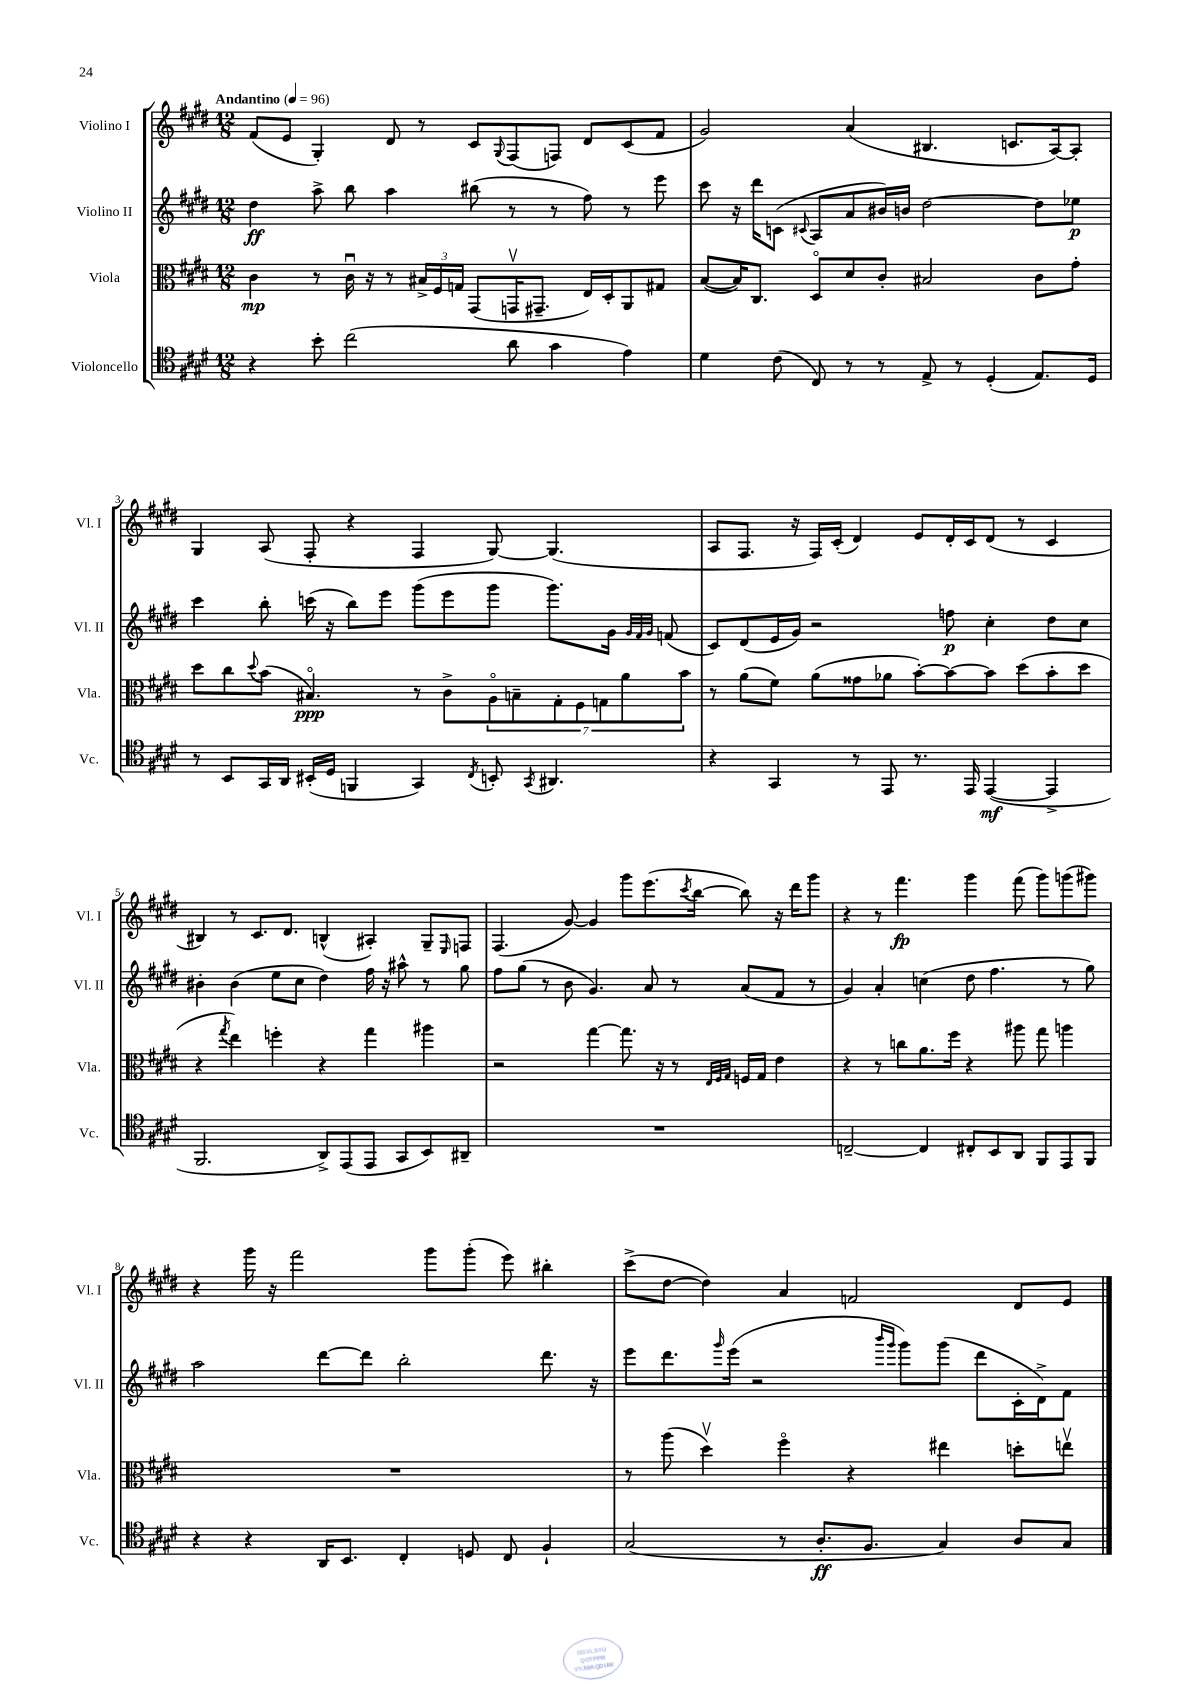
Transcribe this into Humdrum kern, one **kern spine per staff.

**kern	**dynam	**kern	**dynam	**kern	**dynam	**kern	**dynam
*part4	*part4	*part3	*part3	*part2	*part2	*part1	*part1
*staff4	*staff4	*staff3	*staff3	*staff2	*staff2	*staff1	*staff1
*I"Violoncello	*	*I"Viola	*	*I"Violino II	*	*I"Violino I	*
*I'Vc.	*	*I'Vla.	*	*I'Vl. II	*	*I'Vl. I	*
*clefC4	*	*clefC3	*	*clefG2	*	*clefG2	*
*k[f#c#g#d#]	*	*k[f#c#g#d#]	*	*k[f#c#g#d#]	*	*k[f#c#g#d#]	*
*M12/8	*	*M12/8	*	*M12/8	*	*M12/8	*
*MM96	*	*MM96	*	*MM96	*	*MM96	*
=1	=1	=1	=1	=1	=1	=1	=1
!	!	!	!	!	!	!LO:TX:a:B:t=Andantino	!
4r	.	4c#\	mp	4dd#\	ff	(8f#/L	.
.	.	.	.	.	.	8e/J	.
8b'\	.	8r	.	8aa^\	.	4G#'/)	.
(2cc#\	.	16c#u\	.	8bb\	.	.	.
.	.	16r	.	.	.	.	.
.	.	8r	.	4aa\	.	8d#/	.
.	.	24B#X^/LL	.	.	.	8r	.
.	.	24F#/	.	.	.	.	.
.	.	24Gn/JJ	.	.	.	.	.
.	.	(8GG#/L	.	(8bb#X\	.	8c#/L	.
.	.	.	.	.	.	8qqG#/	.
8a\	.	16GGnv/K	.	8r	.	(8F#/	.
.	.	8.GG#X~/J	.	.	.	.	.
4g#\	.	.	.	8r	.	8Fn/J)	.
.	.	16E/LL)	.	8ff#\)	.	8d#/L	.
.	.	16D#'/J	.	.	.	.	.
4e\)	.	8AA/	.	8r	.	(8c#/	.
.	.	8G#X/J	.	8eee\	.	8f#/J	.
=2	=2	=2	=2	=2	=2	=2	=2
4d#\	.	([8B/L	.	8ccc#\	.	2g#/)	.
.	.	16B/K])	.	16r	.	.	.
.	.	8.C#/J	.	16ddd#\KL	.	.	.
(8c#\	.	.	.	(8cn\J	.	.	.
.	.	.	.	8qqc#X/	.	.	.
8C#/)	.	8D#/L	.	8A/L	.	.	.
8r	.	8d#/	.	8a/	.	(4a/	.
8r	.	8c#'/J	.	16b#X/L)	.	.	.
.	.	.	.	16bn/JJ	.	.	.
8E^/	.	2B#X/	.	[2dd#\	.	4.B#X/	.
8r	.	.	.	.	.	.	.
(4D#'/	.	.	.	.	.	.	.
.	.	.	.	.	.	8.cn/L	.
8.E/L)	.	8c#\L	.	8dd#\L]	.	.	.
.	.	.	.	.	.	[16A/k)	.
.	.	8g#'\J	.	8ee-X\J	p	8A'/J]	.
16D#/Jk	.	.	.	.	.	.	.
!!LO:LB:g=z
=3	=3	=3	=3	=3	=3	=3	=3
8r	.	8dd#\L	.	4ccc#\	.	4G#/	.
8BB/L	.	8cc#\	.	.	.	.	.
.	.	8qqdd#/	.	.	.	.	.
16GG#/L	.	(8b\J	.	8bb'\	.	(8A/	.
16AA/JJ	.	.	.	.	.	.	.
(16BB#X'/LL	.	4.B#X/)	ppp	(16cccn\	.	8F#'/	.
16D#/JJ	.	.	.	16r	.	.	.
4FFn/	.	.	.	8bb\L)	.	4r	.
.	.	.	.	8eee\J	.	.	.
4GG#/)	.	8r	.	(8ggg#\L	.	4F#/	.
.	.	8c#^\L	.	8eee\	.	.	.
8qC#/	.	.	.	.	.	.	.
8BBn'/	.	14A\	.	8ggg#\J	.	[8G#/)	.
.	.	14Bn~\	.	.	.	.	.
8qGG#/	.	.	.	.	.	.	.
4.AA#X/	.	.	.	8.ggg#\L)	.	(4.G#/]	.
.	.	14G#'\	.	.	.	.	.
.	.	14F#\	.	.	.	.	.
.	.	14Gn\	.	.	.	.	.
.	.	.	.	16g#\Jk	.	.	.
.	.	14a\	.	.	.	.	.
.	.	.	.	32qqg#/LLL	.	.	.
.	.	.	.	32qqf#/	.	.	.
.	.	.	.	32qqg#/JJJ	.	.	.
.	.	.	.	(8fn/	.	.	.
.	.	14b\J	.	.	.	.	.
=4	=4	=4	=4	=4	=4	=4	=4
4r	.	8r	.	8c#/L)	.	8A/L	.
.	.	(8a\L	.	(8d#/	.	8.F#/J	.
4GG#/	.	8f#\J)	.	16e/L	.	.	.
.	.	.	.	16g#/JJ)	.	16r	.
.	.	(8a\L	.	2r	.	16F#/LL)	.
.	.	.	.	.	.	(16c#'/JJ	.
8r	.	8g##X\	.	.	.	4d#/)	.
8EE/	.	8a-X\J	.	.	.	.	.
8.r	.	[8b'\L)	.	.	.	8e/L	.
.	.	8b\_	.	8ffn\	p	16d#'/L	.
16EE/	.	.	.	.	.	16c#/J	.
([4EE/	mf	8b\J]	.	4cc#'\	.	(8d#/J	.
.	.	(8dd#\L	.	.	.	8r	.
4EE^/]	.	8b'\	.	8dd#\L	.	4c#/	.
.	.	8dd#\J	.	8cc#\J	.	.	.
!!LO:LB:g=z
=5	=5	=5	=5	=5	=5	=5	=5
2.FF#/	.	4r	.	4b#X'\	.	4B#X/)	.
.	.	8qgg#/	.	.	.	.	.
.	.	4ee\)	.	(4b#\	.	8r	.
.	.	.	.	.	.	8.c#/L	.
.	.	4ffn'\	.	8ee\L	.	.	.
.	.	.	.	.	.	8.d#/J	.
.	.	.	.	8cc#\J	.	.	.
8AA^/L)	.	4r	.	4dd#\)	.	(4Bn^^/	.
(8EE/	.	.	.	.	.	.	.
8EE/J	.	4gg#\	.	16ff#\	.	4A#X'/)	.
.	.	.	.	16r	.	.	.
8GG#/L	.	.	.	8aa#X^^\	.	.	.
8BB/)	.	4aa#X\	.	8r	.	8G#~/L	.
.	.	.	.	.	.	16qqE/	.
8AA#X~/J	.	.	.	8gg#\	.	8Fn/J	.
=6	=6	=6	=6	=6	=6	=6	=6
1.r	.	2r	.	8ff#\L	.	(4.F#/	.
.	.	.	.	(8gg#\J	.	.	.
.	.	.	.	8r	.	.	.
.	.	.	.	8b\	.	[8g#/)	.
.	.	[4gg#\	.	4.g#/)	.	4g#/]	.
.	.	8.gg#\]	.	.	.	8ggg#\L	.
.	.	.	.	8a/	.	(8.eee\	.
.	.	16r	.	.	.	.	.
.	.	8r	.	8r	.	.	.
.	.	.	.	.	.	8qccc#/	.
.	.	.	.	.	.	[16bb\Jk	.
.	.	32qqE/LLL	.	.	.	.	.
.	.	32qqF#/	.	.	.	.	.
.	.	32qqG#/JJJ	.	.	.	.	.
.	.	16Fn/LL	.	(8a/L	.	8bb\])	.
.	.	16G#/JJ	.	.	.	.	.
.	.	4e\	.	8f#/J	.	16r	.
.	.	.	.	.	.	16ddd#\KL	.
.	.	.	.	8r	.	8ggg#\J	.
=7	=7	=7	=7	=7	=7	=7	=7
[2Cn~/	.	4r	.	4g#/)	.	4r	.
.	.	8r	.	4a'/	.	8r	.
.	.	8ccn\L	.	.	.	4.fff#\	fp
4C/]	.	8.a\	.	(4ccn\	.	.	.
.	.	16ff#\Jk	.	.	.	.	.
8C#X'/L	.	4r	.	8dd#\	.	4ggg#\	.
8BB/	.	.	.	4.ff#\	.	.	.
8AA/J	.	8aa#X\	.	.	.	(8fff#\	.
8FF#/L	.	8gg#\	.	.	.	8ggg#\L)	.
8EE/	.	4aan\	.	8r	.	(8gggn\	.
8FF#/J	.	.	.	8gg#\)	.	8ggg#X\J)	.
!!LO:LB:g=z
=8	=8	=8	=8	=8	=8	=8	=8
4r	.	1.r	.	2aa\	.	4r	.
4r	.	.	.	.	.	16ggg#\	.
.	.	.	.	.	.	16r	.
.	.	.	.	.	.	2fff#\	.
16AA/KL	.	.	.	[8ddd#\L	.	.	.
8.BB/J	.	.	.	.	.	.	.
.	.	.	.	8ddd#\J]	.	.	.
4C#'/	.	.	.	2bb'\	.	.	.
.	.	.	.	.	.	8ggg#\L	.
8Dn/	.	.	.	.	.	(8ggg#'\J	.
8C#/	.	.	.	.	.	8eee\)	.
4F#`/	.	.	.	8.ddd#\	.	4bb#X'\	.
.	.	.	.	16r	.	.	.
=9	=9	=9	=9	=9	=9	=9	=9
(2G#/	.	8r	.	8eee\L	.	(8ccc#^\L	.
.	.	(8aa\	.	8.ddd#\	.	[8dd#\J	.
.	.	4dd#v\)	.	.	.	4dd#\])	.
.	.	.	.	16qqggg#/	.	.	.
.	.	.	.	(16eee\Jk	.	.	.
.	.	.	.	2r	.	.	.
8r	.	4ff#\	.	.	.	4a/	.
8.A'/L	ff	.	.	.	.	.	.
.	.	4r	.	.	.	2fn/	.
8.F#/J	.	.	.	.	.	.	.
.	.	.	.	16qqbbb/LL	.	.	.
.	.	.	.	16qqggg#/JJ	.	.	.
.	.	.	.	8ggg#\L)	.	.	.
4G#/)	.	4ee#X\	.	(8ggg#\J	.	.	.
.	.	.	.	8ddd#\L	.	.	.
8A/L	.	8ddn'\L	.	16c#'\L	.	8d#/L	.
.	.	.	.	16d#^\J)	.	.	.
8G#/J	.	8eenv\J	.	8f#\J	.	8e/J	.
==	==	==	==	==	==	==	==
*-	*-	*-	*-	*-	*-	*-	*-
